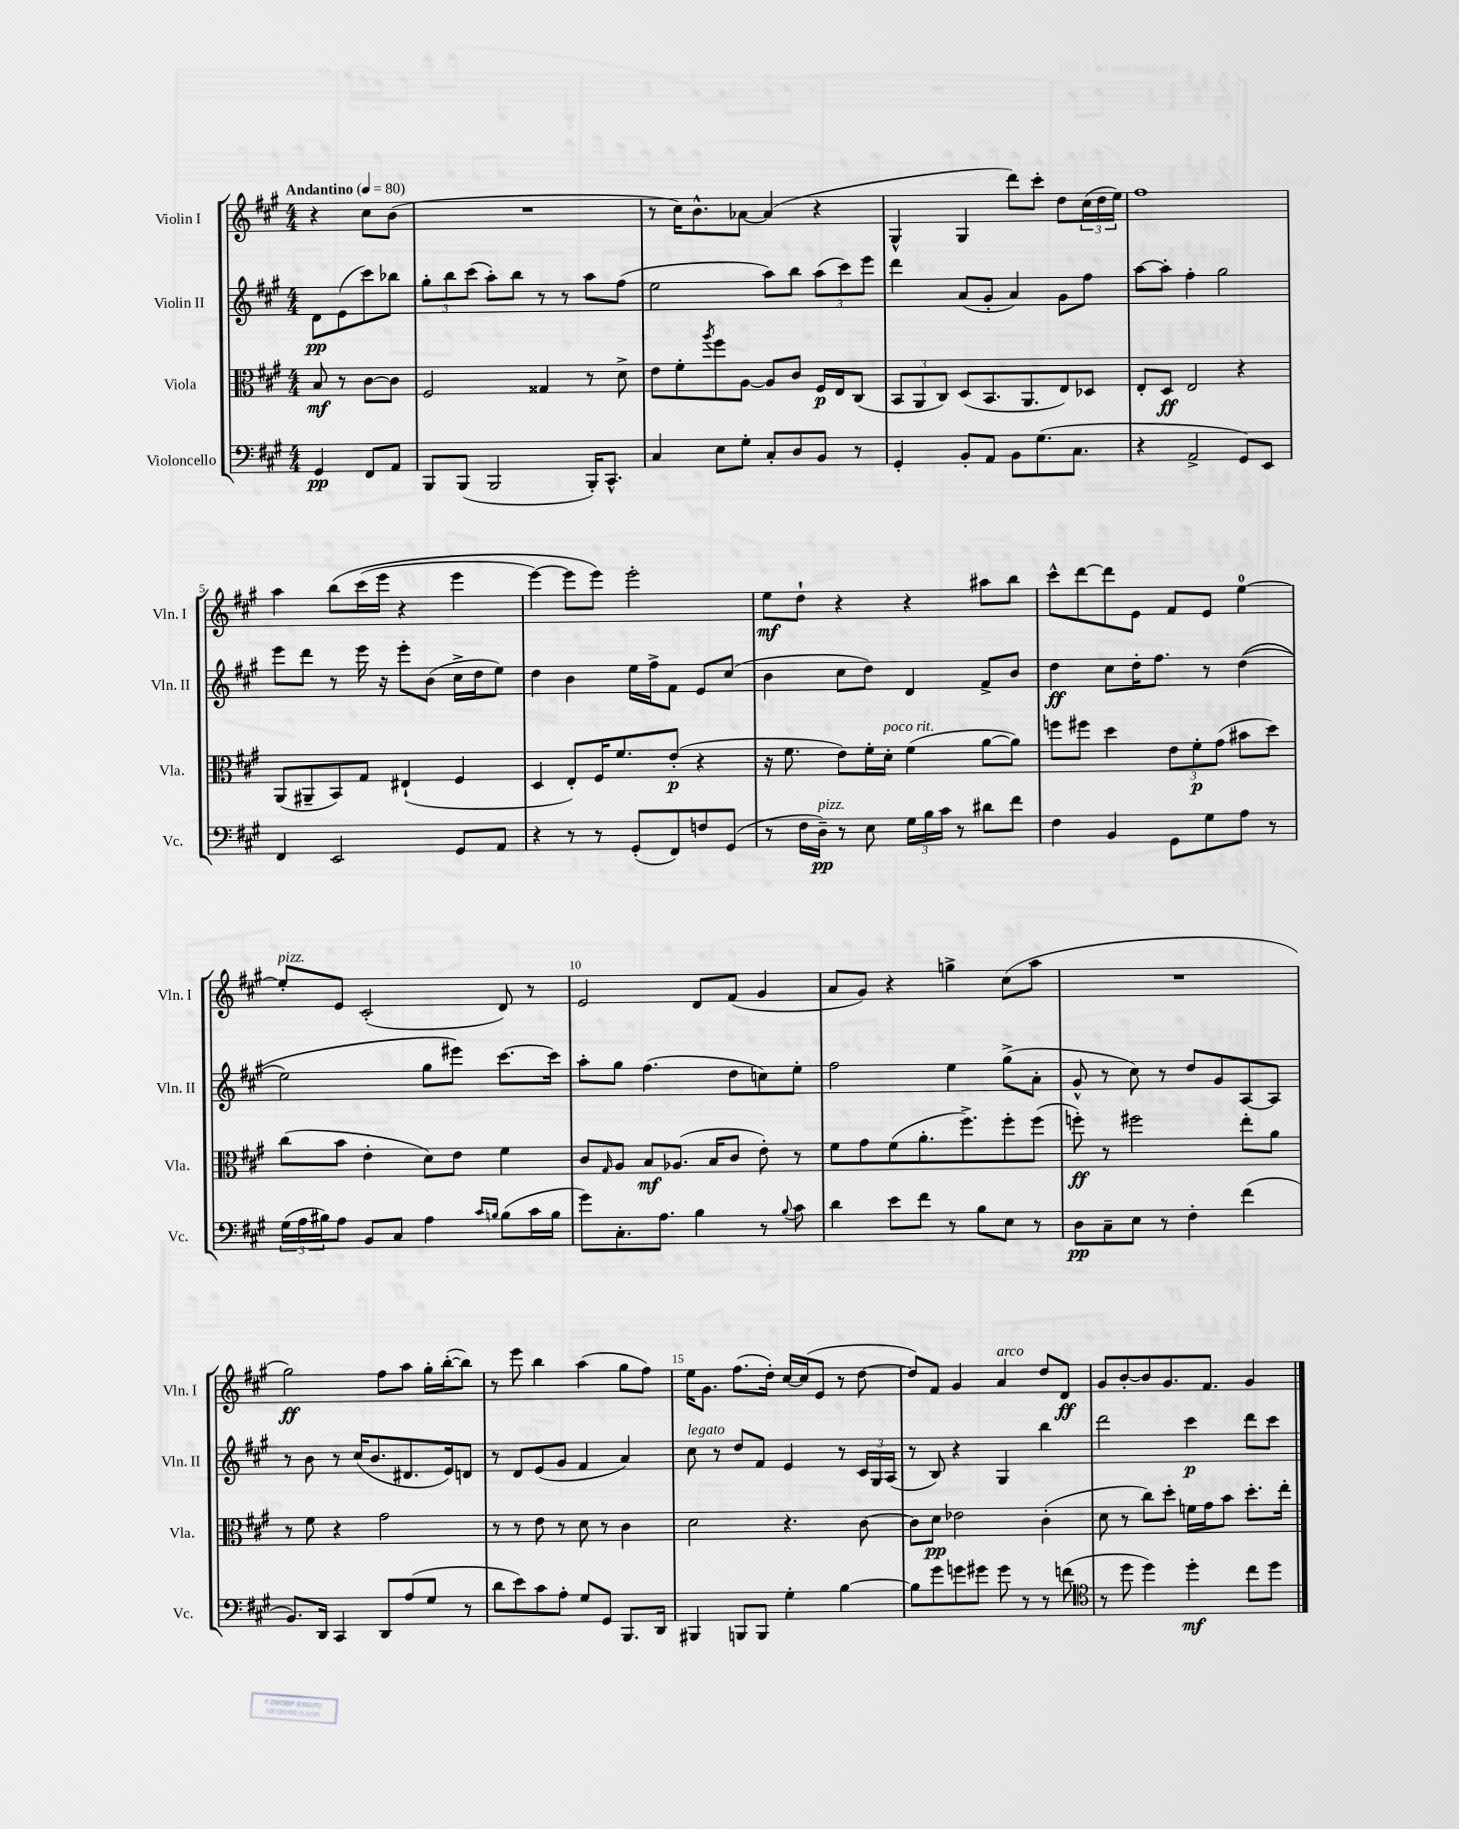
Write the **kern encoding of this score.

**kern	**kern	**kern	**kern
*staff4	*staff3	*staff2	*staff1
*clefF4	*clefC3	*clefG2	*clefG2
*k[f#c#g#]	*k[f#c#g#]	*k[f#c#g#]	*k[f#c#g#]
*M4/4	*M4/4	*M4/4	*M4/4
*MM80	*MM80	*MM80	*MM80
4GG#	8B	8d	4r
.	8r	(8e	.
8FF#	[8c#	8ccc#)	8cc#
8AA	8c#]	8bb-	(8b
=	=	=	=
8BBB	2F#	12gg#'	1r
.	.	12bb	.
(8BBB	.	.	.
.	.	(12ccc#	.
2BBB	.	8aa')	.
.	.	8bb	.
.	4G##	8r	.
.	.	8r	.
16BBB')	8r	8aa	.
8.CC#^^	.	.	.
.	8d^	(8ff#	.
=	=	=	=
4C#	8e	2ee	8r
.	8f#'	.	16cc#)
.	.	.	8.b^^
.	8qaa	.	.
8E	8ff#	.	.
8G#'	[8A	.	[8a-
8C#'	8A]	8aa)	(4a-]
8D	8c#	8bb	.
8BB	16F#	(12aa	4r
.	16E	.	.
.	.	12ccc#)	.
8r	(8C#	.	.
.	.	12eee	.
=	=	=	=
4GG#'	12BB	4ddd	4G#^^
.	12AA	.	.
.	12C#)	.	.
8BB'	(8D	(8a	4G#
8AA	8.BB	8g#'	.
8BB	.	4a)	8ddd)
.	8.AA	.	.
(8.G#	.	.	8ccc#'
.	8E)	8g#	8dd
8.C#	.	.	.
.	8D-	8ff#	(24cc#
.	.	.	24dd
.	.	.	24ee)
=	=	=	=
4r	8E'	[8aa	1ff#
.	8D	8aa']	.
2AA^	2E	4ff#'	.
.	.	2gg#	.
8GG#)	4r	.	.
8EE	.	.	.
=	=	=	=
4FF#	(8AA	8eee	4aa
.	8AA#~	8ddd	.
2EE	8BB)	8r	&(8bb
.	8G#	16eee	(16ccc#
.	.	16r	16eee
.	(4E#`	8eee'	4r
.	.	(8b	.
8GG#	4F#	16cc#^	4eee
.	.	16dd	.
8AA	.	8ee)	.
=	=	=	=
4r	4D	4dd	[4eee)
8r	8E')	4b	8eee]
8r	16F#	.	8eee&)
.	8.f#	.	.
(8GG#'	.	16ee	2eee'
.	.	16ff#^	.
8FF#)	(8e'	8f#	.
8F	4r	8e	.
(8GG#	.	(8cc#	.
=	=	=	=
8r	16r	4b	8ee
.	8.f#	.	.
16F#	.	.	8dd`
16D~)	.	.	.
8r	8e)	8cc#	4r
8E	16f#'	8dd)	.
.	16d'	.	.
24G#	(4f#	4d	4r
24B	.	.	.
24c#	.	.	.
8r	.	.	.
8d#	[8a	8f#^	8aa#
8f#	8a])	8b	8bb
=	=	=	=
4F#	8ff	4dd	8ccc#^^
.	8ff#	.	[8ddd
4BB	4dd	8cc#	8ddd]
.	.	16dd'	8e
.	.	8.ff#	.
8GG#	12e	.	8f#
.	12f#'	.	.
8G#	.	8r	8e
.	(12g#	.	.
8A	8b#	&((4dd	[4ee
8r	8dd)	.	.
=	=	=	=
(24G#	(8cc#	2ee)	8ee']
24A	.	.	.
24B#)	.	.	.
8A	8b	.	8e
8BB	4e'	.	(2c#'
8C#	.	.	.
4A	8d)	8gg#	.
.	8e	8eee#&)	.
16qqc#	.	.	.
16qqB	.	.	.
(8B	4f#	[8.ccc#	8d)
16c#	.	.	8r
16B	.	16ccc#]	.
=	=	=	=
8g#)	8c#	8aa'	2e
.	16qqG#	.	.
8.C#'	8A	8gg#	.
.	8B	(4.ff#	.
8.A	.	.	.
.	(8.A-	.	.
4B	.	.	8d
.	16B	.	.
.	8c#	8dd	(8f#
8r	8e')	8cc)	4g#
8qqB	.	.	.
8c#	8r	8ee'	.
=	=	=	=
4d	8f#	2ff#	8a
.	8g#	.	8g#)
8e	(8f#	.	4r
8f#	8.a'	.	.
8r	.	4ee	4gg^
.	8.ff#^)	.	.
8B	.	.	.
8E	8ff#'	(8gg#^	(8cc#
8r	(8ff#	8a'	8aa
=	=	=	=
8D	8ff')	8g#^^	1r
8C#~	8r	8r	.
8E	2ff#	8cc#)	.
8r	.	8r	.
4F#'	.	8dd	.
.	.	8g#	.
(4f#	8ee'	[8A	.
.	8a	8A]	.
=	=	=	=
8.BB)	8r	8r	2gg#)
.	8f#	8b	.
16DD	.	.	.
4CC#	4r	8r	.
.	.	(16cc#	.
.	.	8.b	.
8DD	2g#	.	8ff#
(8A	.	8.d#	8aa
8G#	.	.	16gg#'
.	.	16e)	([16bb'
8r	.	8d	8bb])
=	=	=	=
8d	8r	8r	8r
8e)	8r	8d	8eee
8c#	8e	(8e	4bb
8A'	8r	8g#	.
8G#	8d	4f#	(4aa
8GG#	8r	.	.
8.BBB	4c#	4a)	8gg#
.	.	.	8ff#)
16DD	.	.	.
=	=	=	=
4BBB#	2d	8cc#	16ee
.	.	.	8.g#
.	.	8r	.
8BBB	.	8dd	(8.ff#
8BBB	.	8f#	.
.	.	.	16dd')
4G#'	4.r	4e	[16cc#
.	.	.	(16cc#]
.	.	.	8e
[4B	.	8r	8r
.	[8c#	24c#	[8dd
.	.	24G#	.
.	.	(24A	.
=	=	=	=
8B]	8c#]	8r	8dd])
8g#	8d	8B)	8f#
8g	2e-	4r	4g#
8g#	.	.	.
8g#	.	4G#	4a
8r	.	.	.
8r	(4c#'	4bb	8dd
(8f	.	.	8d
=	=	=	=
*clefC4	*	*	*
8r	8d	2ddd	8g#
8dd	8r	.	[8b'
4dd)	8cc#)	.	8b]
.	8dd'	.	8.g#
4dd'	16f	4ccc#	.
.	16g#	.	8.f#
.	8b	.	.
8cc#	8.dd'	8ddd	4g#
8dd	.	8ccc#	.
.	16ee'	.	.
==	==	==	==
*-	*-	*-	*-
